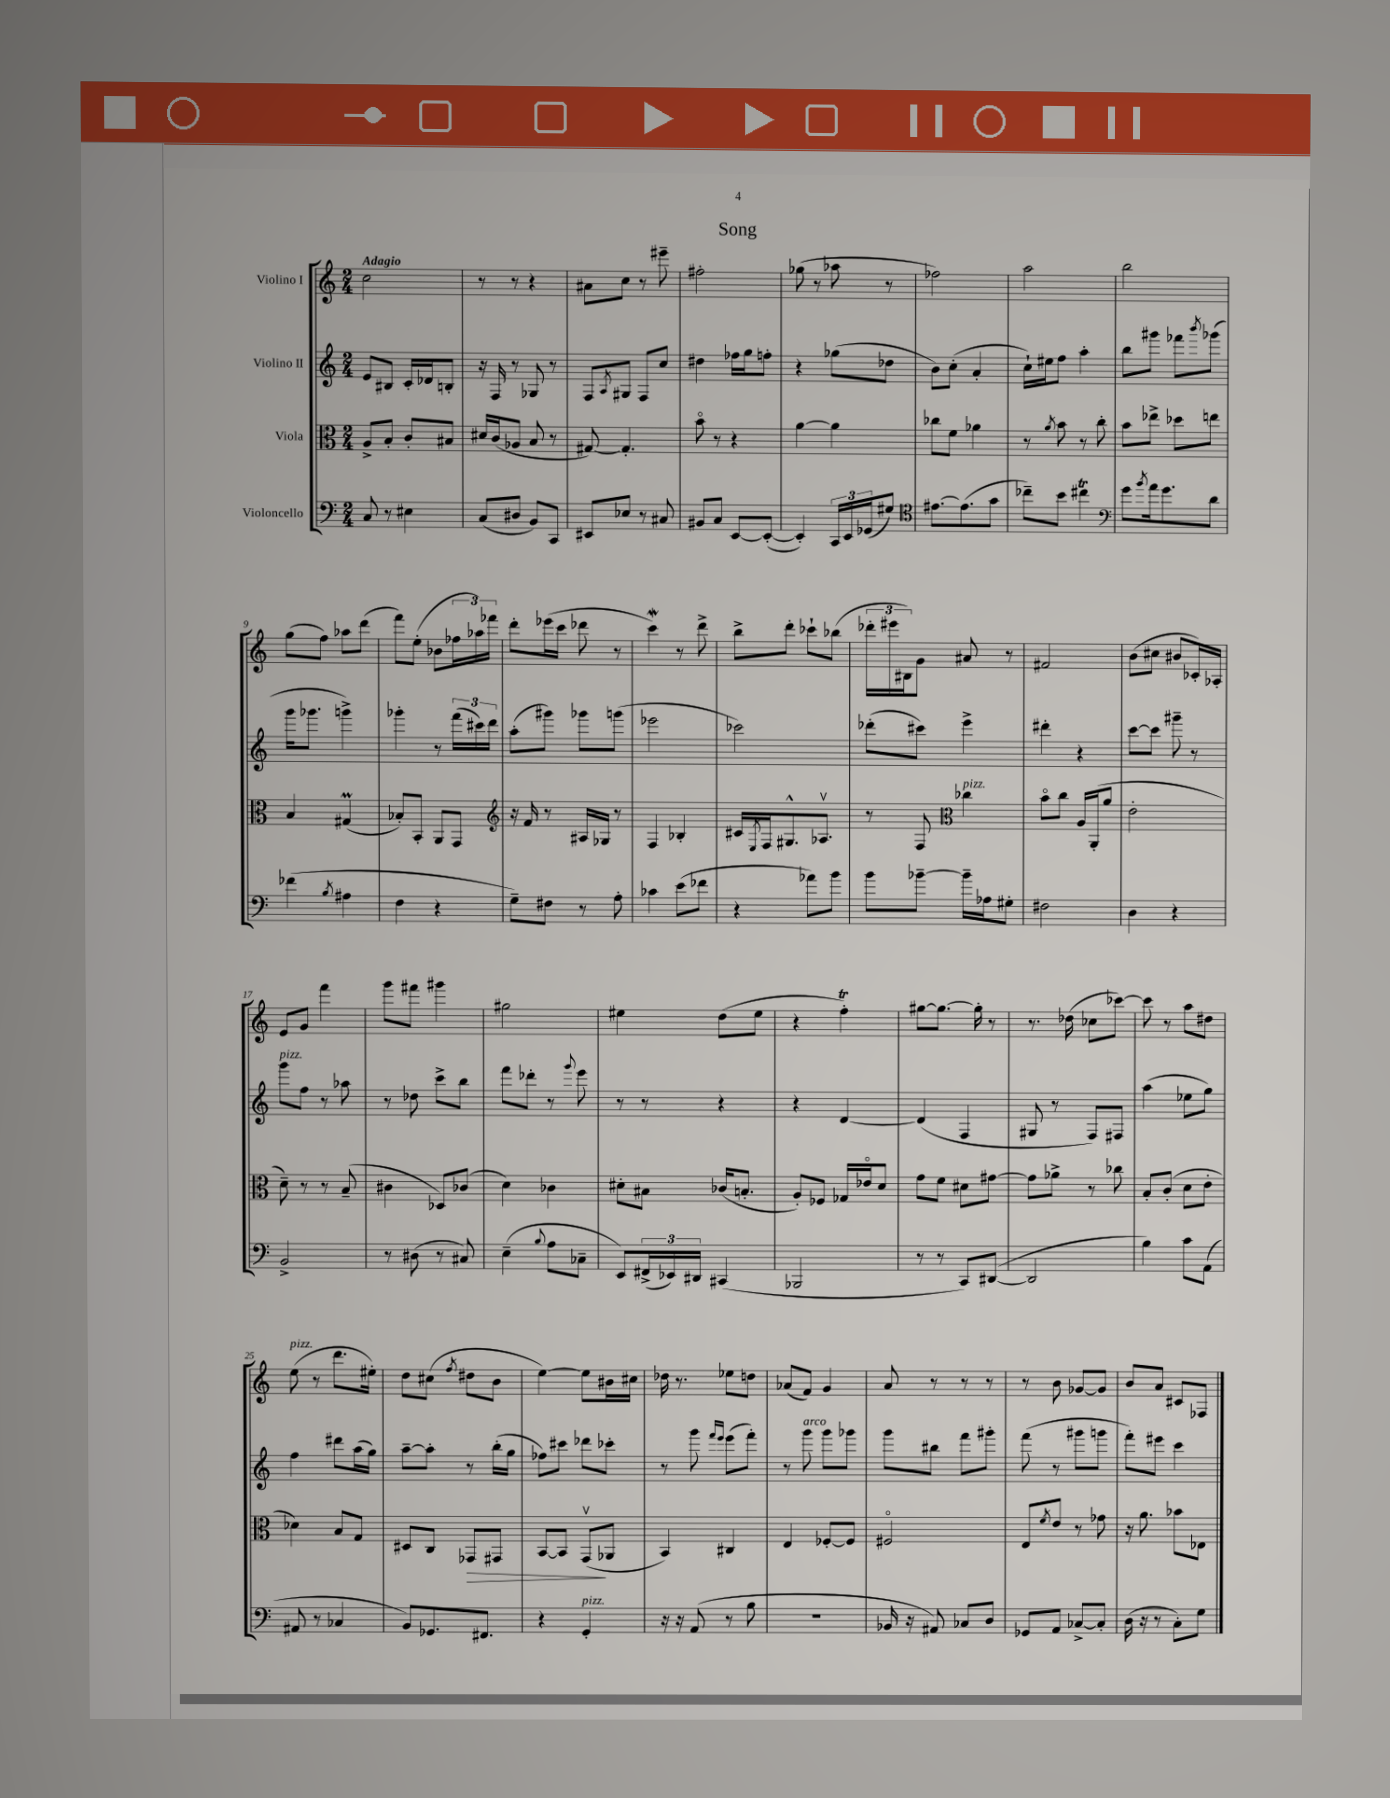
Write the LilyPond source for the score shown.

\header { title = "Song" }
<<
\new StaffGroup <<
\new Staff = "s0" \with { instrumentName = "Violino I" } {
    \clef treble \key c \major \numericTimeSignature \time 2/4 \tempo "Adagio"
    c''2 |
    r8 r8 r4 |
    ais'8 c''8 r8 eis'''8-- |
    fis''2-. |
    ges''8( r8 aes''8 r8 |
    fes''2) |
    a''2 |
    b''2 |
    g''8( f''8) aes''8 d'''8( |
    f'''8) e''8-.( bes'8 \tuplet 3/2 { fes''16 aes''16) fes'''16 } |
    d'''8-. ees'''16( c'''16 des'''8 r8 |
    c'''4\mordent) r8 d'''8-> |
    b''8-> d'''8-. ces'''8-! bes''8( |
    \tuplet 3/2 { des'''16-. eis'''16 bis16) } g'8 ais'8 r8 |
    fis'2 |
    b'8( cis''8 bis'8 ces'16-.) aes16-. |
    e'8 g'8 f'''4 |
    g'''8 fis'''8 gis'''4 |
    gis''2 |
    eis''4 d''8( eis''8 |
    r4 f''4-.\trill) |
    gis''8~ gis''8.~ gis''16-. r8 |
    r8. des''16( ces''8 ces'''8~) |
    ces'''8 r8 a''8 dis''8 |
    e''8^\markup { \italic "pizz." }( r8 d'''8. eis''16-.) |
    d''8 cis''8( \acciaccatura { f''8 } dis''8 b'8 |
    e''4~) e''8 bis'16 cis''16 |
    des''16 r8. ees''8 d''8 |
    aes'8( f'8) g'4 |
    a'8 r8 r8 r8 |
    r8 b'8 ges'8~ ges'8 |
    b'8 a'8 cis'8 fes8 \bar "|." |
}
\new Staff = "s1" \with { instrumentName = "Violino II" } {
    \clef treble \key c \major \numericTimeSignature \time 2/4
    e'8 bis8 c'16-. des'16 b8-. |
    r16 f16 r8 ges8 r8 |
    f8 \acciaccatura { a8 } gis8 f8 c''8 |
    dis''4 fes''16 g''16 f''8-. |
    r4 ges''8( des''8 |
    b'8) c''8-.( a'4-. |
    c''16-!) eis''16 f''8 a''4-. |
    b''8 gis'''8 fes'''8 \acciaccatura { b'''8 } ges'''8( |
    g'''16 ges'''8. g'''4->) |
    ges'''4-. r8 \tuplet 3/2 { f'''16( cis'''16) d'''16 } |
    a''8-.( gis'''8) ges'''8 g'''8( |
    ees'''2 |
    ces'''2) |
    des'''8-.( cis'''8) e'''4-> |
    dis'''4-. r4 |
    c'''8~ c'''8 gis'''8-- r8 |
    g'''8^\markup { \italic "pizz." } f''8 r8 aes''8 |
    r8 des''8 c'''8-> b''8 |
    f'''8 des'''8-. r8 \appoggiatura { g'''8 } e'''8 |
    r8 r8 r4 |
    r4 d'4~ |
    d'4( f4 |
    gis8 r8 f8) fis8 |
    a''4( ees''8 g''8) |
    f''4 dis'''8 a''16( g''16) |
    a''8~-- a''8-. r8 b''16-.( g''16 |
    fes''8) cis'''8 des'''8 ces'''8-. |
    r8 g'''8 \grace { f'''16 e'''16 } e'''8( f'''8-.) |
    r8 g'''8^\markup { \italic "arco" } g'''8 ges'''8 |
    g'''8 bis''8 f'''8 gis'''8-. |
    f'''8( r8 gis'''8 g'''8 |
    f'''8-.) eis'''8 c'''4 \bar "|." |
}
\new Staff = "s2" \with { instrumentName = "Viola" } {
    \clef alto \key c \major \numericTimeSignature \time 2/4
    a8-> b8-. c'8-. bis8 |
    dis'16 c'16( aes8 b8 r8 |
    gis8~) gis4.-. |
    b'8\flageolet r8 r4 |
    a'4~ a'4 |
    ces''8 f'8 aes'4 |
    r8 \acciaccatura { a'8 } b'8 r8 c''8-. |
    b'8 ees''8-> des''8 e''8 |
    b4 gis4\prall( |
    bes8-.) b,8-. a,8 g,8 |
    \clef treble r16 f'16 r8 ais16 ges16 r8 |
    f4 bes4-. |
    cis'16 \acciaccatura { e8 } f16 gis8.-^ aes8.\upbow |
    r8 f8 \clef alto ces''4^\markup { \italic "pizz." } |
    b'8\flageolet c''8 a16 a,16-.( a'8 |
    e'2-. |
    d'8--) r8 r8 b8--( |
    cis'4 des8) ces'8( |
    d'4) ces'4 |
    dis'8-. bis8 ces'16( b8.-. |
    a8-.) fes8 ges16 ees'16\flageolet d'8 |
    g'8 f'8 dis'8 gis'8~ |
    gis'8 aes'8-> r8 ces''8 |
    b8-. c'8-.( d'8 e'8-. |
    des'4) b8 g8 |
    dis8 c8 ges,8\> gis,8 |
    b,8~ b,8 g,8\upbow\!( aes,8 |
    b,4) cis4 |
    e4 fes8~-. fes8 |
    fis2\flageolet |
    e8 \acciaccatura { f'8 } e'8 r8 ges'8 |
    r16 a'8. bes'8 ees8 \bar "|." |
}
\new Staff = "s3" \with { instrumentName = "Violoncello" } {
    \clef bass \key c \major \numericTimeSignature \time 2/4
    c8 r8 eis4 |
    c8( dis8 b,8) c,8 |
    eis,8 ees8 r8 cis8 |
    bis,8 c8 e,8~ e,8~-.( |
    e,4-.) \tuplet 3/2 { c,16 e,16 ges,16( } gis8) |
    \clef tenor eis'8.~ eis'8.( g'8 |
    ces''8--) b'8 cis''4\trill |
    \clef bass g'8 \acciaccatura { b'8 } a'16 g'8. d'8 |
    fes'4( \acciaccatura { b8 } ais4 |
    f4 r4 |
    g8--) fis8 r8 a8-. |
    ces'4 e'8( fes'8 |
    r4 aes'8) b'8 |
    b'8 bes'8~-- bes'16-- aes16 gis8-. |
    fis2 |
    d4 r4 |
    b,2-> |
    r8 dis8( r8 cis8) |
    e4--( \appoggiatura { b8 } a8 ces8-- |
    e,8) \tuplet 3/2 { fis,16->( ees,16) dis,16 } cis,4( |
    bes,,2 |
    r8 r8 c,8) dis,8~( |
    dis,2 |
    b4) c'8 a,8( |
    ais,8 r8 ces4 |
    b,8) ges,8. fis,8. |
    r4 g,4-.^\markup { \italic "pizz." } |
    r16 r16 a,8( r8 b8 |
    R2 |
    bes,16 r16 ais,8) ces8 d8 |
    ges,8 a,8 ces8~-> ces8-. |
    d16( r16 r8 c8-.) g8 \bar "|." |
}
>>
>>
